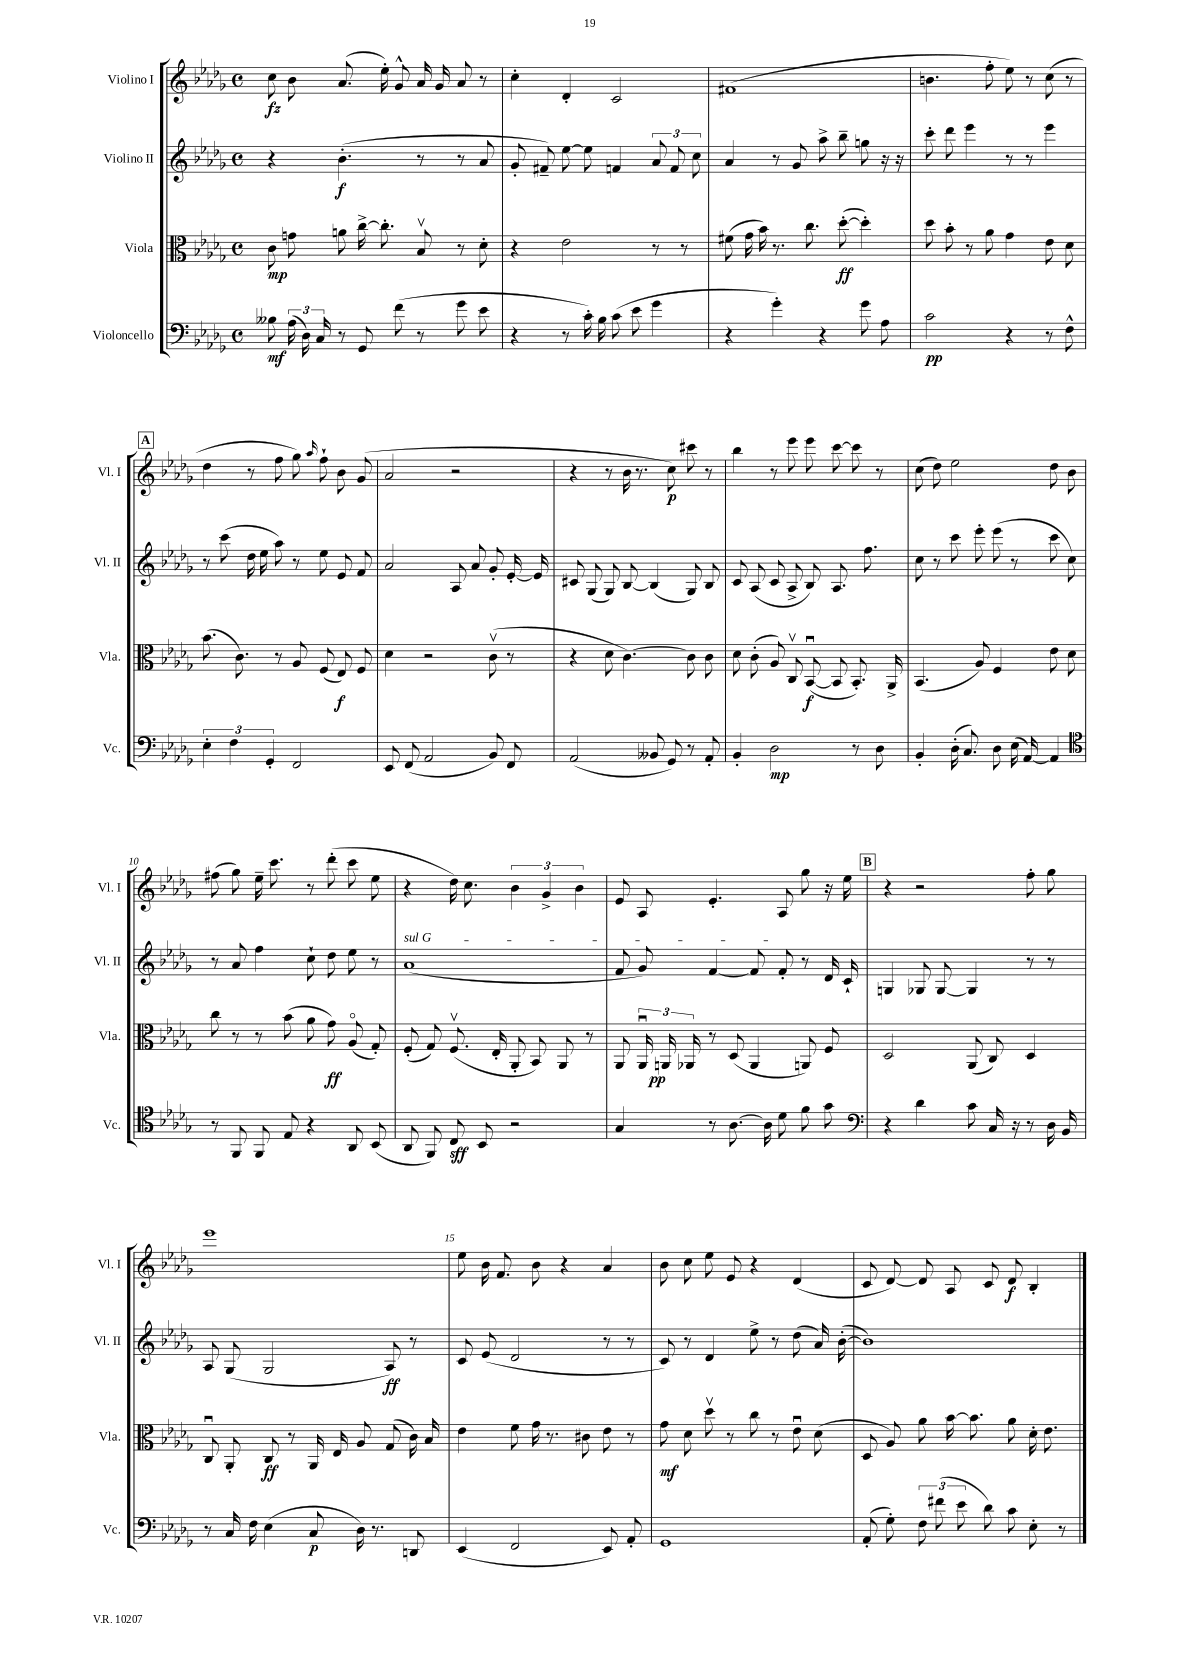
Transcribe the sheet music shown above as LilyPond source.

<<
\new StaffGroup <<
\new Staff = "s0" \with { instrumentName = "Violino I" shortInstrumentName = "Vl. I" } {
    \clef treble \key des \major \defaultTimeSignature \time 4/4
    \autoBeamOff c''8\fz bes'8 aes'8.( ees''16-.) ges'8-^ aes'16 ges'16 aes'8 r8 |
    c''4-. des'4-. c'2 |
    fis'1( |
    b'4. f''8-. ees''8) r8 c''8( r8 |
    \mark \markup { \box "A" } des''4 r8 f''8 ges''8) \grace { aes''16 } f''8-! bes'8 ges'8( |
    aes'2 r2 |
    r4 r8 bes'16 r8. c''8\p) cis'''8 r8 |
    bes''4 r8 ees'''8 ees'''8 c'''8~ c'''8 r8 |
    c''8( des''8) ees''2 des''8 bes'8 |
    fis''8( ges''8) ees''16-- c'''8. r8 des'''8-.( c'''8 ees''8 |
    r4 des''16) c''8. \tuplet 3/2 { bes'4 ges'4-> bes'4 } |
    ees'8 aes8 ees'4.-. aes8 ges''8 r16 ees''16 |
    \mark \markup { \box "B" } r4 r2 f''8-. ges''8 |
    ees'''1 |
    ees''8 bes'16 f'8. bes'8 r4 aes'4 |
    bes'8 c''8 ees''8 ees'8 r4 des'4( |
    c'8 des'8~) des'8 aes8 c'8 des'8\f bes4-. \bar "|." |
}
\new Staff = "s1" \with { instrumentName = "Violino II" shortInstrumentName = "Vl. II" } {
    \clef treble \key des \major \defaultTimeSignature \time 4/4
    \autoBeamOff r4 bes'4.-.\f( r8 r8 aes'8 |
    ges'8-. fis'8--) ees''8~ ees''8 f'4 \tuplet 3/2 { aes'8 f'8 c''8 } |
    aes'4 r8 ges'8 aes''8-> bes''8-- g''8 r16 r16 |
    c'''8-. des'''8 ees'''4 r8 r8 ees'''4 |
    \mark \markup { \box "A" } r8 c'''8( des''16 ees''16 aes''8) r8 ees''8 ees'8 f'8 |
    aes'2 aes8 aes'8 ges'8-. ees'16~-. ees'16 |
    cis'8 ges8( ges8) bes8~ bes4( ges8) bes8 |
    c'8 aes8( c'8 aes8-> bes8) aes8. f''8. |
    c''8 r8 c'''8 ees'''8-. ees'''8( r8 c'''8 c''8) |
    r8 aes'8 f''4 c''8-! des''8 ees''8 r8 |
    \once \override TextSpanner.bound-details.left.text = \markup { \italic "sul G" } aes'1\startTextSpan( |
    f'8 ges'8) f'4~ f'8 f'8-.\stopTextSpan r8 des'16 c'16-! |
    \mark \markup { \box "B" } g4 ges8 ges8~ ges4 r8 r8 |
    aes8 ges8( ges2 aes8\ff) r8 |
    c'8 ees'8( des'2 r8 r8 |
    c'8) r8 des'4 ees''8-> r8 des''8( aes'16) bes'16~-.( |
    bes'1) \bar "|." |
}
\new Staff = "s2" \with { instrumentName = "Viola" shortInstrumentName = "Vla." } {
    \clef alto \key des \major \defaultTimeSignature \time 4/4
    \autoBeamOff c'8\mp g'8 a'8 c''16~-> c''8.-. bes8\upbow r8 des'8-. |
    r4 ees'2 r8 r8 |
    fis'8( ges'16 bes'16) r8. c''8. des''8~-.\ff( des''4-.) |
    des''8 bes'8-. r8 aes'8 ges'4 ees'8 des'8 |
    \mark \markup { \box "A" } bes'8.( c'8.) r8 aes8 f8( ees8\f) f8 |
    des'4 r2 c'8\upbow( r8 |
    r4 des'8 c'4.~) c'8 c'8 |
    des'8 c'8-.( aes8) c8\upbow bes,8~\downbow\f( bes,8 bes,8.-.) aes,16-> |
    bes,4.( aes8) f4 ees'8 des'8 |
    c''8 r8 r8 bes'8( aes'8 ges'8\ff) aes8\flageolet( ges8-.) |
    f8-.( ges8) f8.\upbow( ees16-. aes,8-. bes,8) aes,8 r8 |
    aes,8 \tuplet 3/2 { aes,16\downbow a,16\pp aes,16 } r8 des8( aes,4 a,8) f8 |
    \mark \markup { \box "B" } des2 aes,8( c8) des4 |
    c8\downbow aes,8-. c8\ff r8 aes,16 ees16 aes8 ges8( c'16) bes16 |
    ees'4 f'8 ges'16 r8. cis'8 ees'8 r8 |
    ges'8\mf des'8 des''8\upbow r8 c''8 r8 ees'8\downbow des'8( |
    des8 aes8) aes'8 bes'16~ bes'8. aes'8 des'16-. ees'8. \bar "|." |
}
\new Staff = "s3" \with { instrumentName = "Violoncello" shortInstrumentName = "Vc." } {
    \clef bass \key des \major \defaultTimeSignature \time 4/4
    \autoBeamOff beses8\mf \tuplet 3/2 { aes16( des16) c16 } r8 ges,8 f'8( r8 ges'8 ees'8 |
    r4 r8 c'16-.) bes16 c'8( ees'8 ges'4 |
    r4 ges'4-.) r4 ges'8 aes8 |
    c'2\pp r4 r8 f8-^ |
    \mark \markup { \box "A" } \tuplet 3/2 { ees4-. f4 ges,4-. } f,2 |
    ees,8 f,8( aes,2 bes,8) f,8 |
    aes,2( beses,8 ges,8) r8 aes,8-. |
    bes,4-. des2\mp r8 des8 |
    bes,4-. des16-.( c8.) des8 ees16( aes,16~) aes,4 |
    \clef tenor r8 f,8 f,8 ees8 r4 aes,8 bes,8( |
    aes,8 f,8) c8\sff bes,8 r2 |
    ges4 r8 aes8.~ aes16 des'8 f'8 ges'8 |
    \mark \markup { \box "B" } \clef bass r4 des'4 c'8 c16 r16 r8 des16 bes,16 |
    r8 c16 f16 ees4( c8\p des16) r8. d,8 |
    ees,4( f,2 ees,8) aes,8-. |
    ges,1 |
    aes,8-.( ges8-.) \tuplet 3/2 { f8 fis'8( ees'8 } des'8) c'8 ees8-. r8 \bar "|." |
}
>>
>>
\layout { \context { \Score \override BarNumber.break-visibility = ##(#f #t #t) barNumberVisibility = #(every-nth-bar-number-visible 5) } }
